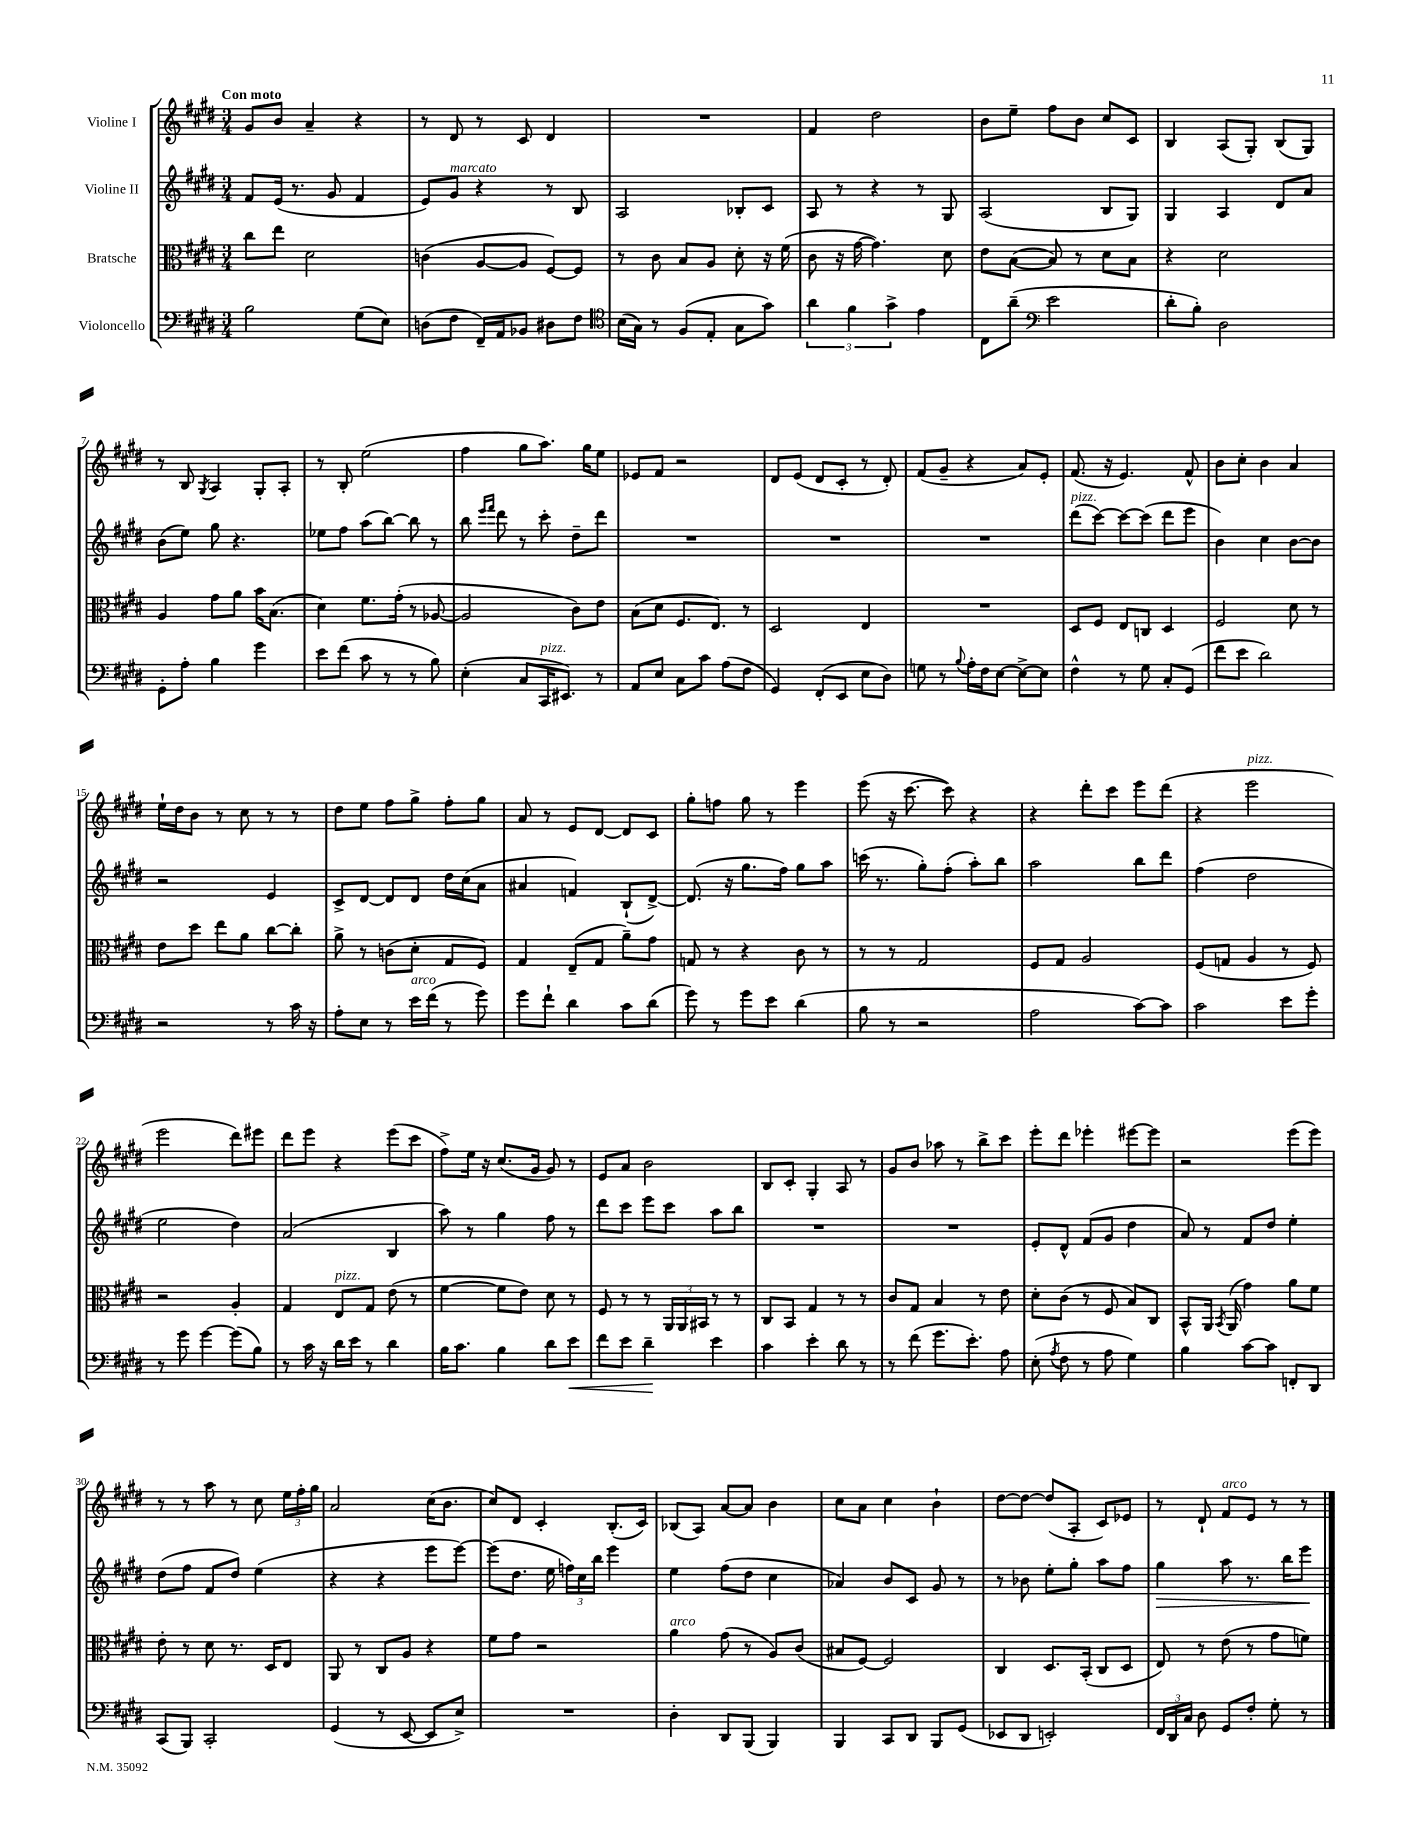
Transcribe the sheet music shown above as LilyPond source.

<<
\new StaffGroup <<
\new Staff = "s0" \with { instrumentName = "Violine I" } {
    \clef treble \key e \major \numericTimeSignature \time 3/4 \tempo "Con moto"
    \autoBeamOff gis'8[ b'8] a'4-- r4 |
    r8 dis'8 r8 cis'8 dis'4 |
    R2. |
    fis'4 dis''2 |
    b'8[ e''8]-- fis''8[ b'8] cis''8[ cis'8] |
    b4 a8[( gis8]-.) b8[( gis8]) |
    r8 b8 \acciaccatura { gis8 } a4 gis8[-. a8]-. |
    r8 b8-. e''2( |
    fis''4 gis''8[ a''8.]) gis''16[ e''8] |
    ees'8[ fis'8] r2 |
    dis'8[ e'8]( dis'8[ cis'8]-. r8 dis'8-.) |
    fis'8[( gis'8]-- r4 a'8[) e'8]-. |
    fis'8.( r16 e'4.) fis'8-^ |
    b'8[ cis''8]-. b'4 a'4 |
    e''16[-! dis''16 b'8] r8 cis''8 r8 r8 |
    dis''8[ e''8] fis''8[ gis''8]-> fis''8[-. gis''8] |
    a'8 r8 e'8[ dis'8]~ dis'8[ cis'8] |
    gis''8[-. f''8] gis''8 r8 e'''4 |
    e'''8( r16 cis'''8.~ cis'''8) r4 |
    r4 dis'''8[-. cis'''8] e'''8[ dis'''8]( |
    r4 e'''2^\markup { \italic "pizz." } |
    e'''2 dis'''8[) eis'''8] |
    dis'''8[ e'''8] r4 e'''8[( cis'''8] |
    fis''8[->) e''16] r16 cis''8.[( gis'16] gis'8) r8 |
    e'8[ a'8] b'2 |
    b8[ cis'8]-. gis4-. a8 r8 |
    gis'8[ b'8] aes''8 r8 b''8[-> cis'''8] |
    e'''8[-. dis'''8] ees'''4-. eis'''8[~ eis'''8] |
    r2 e'''8[( e'''8]) |
    r8 r8 a''8 r8 cis''8 \tuplet 3/2 { e''16[ fis''16-. gis''16] } |
    a'2 cis''16[( b'8.] |
    cis''8[) dis'8] cis'4-. b8.[-.( cis'16]) |
    bes8[( a8]) a'8[~ a'8] b'4 |
    cis''8[ a'8] cis''4 b'4-! |
    dis''8[~ dis''8]~ dis''8[( a8]-. cis'8[) ees'8] |
    r8 dis'8-! fis'8[^\markup { \italic "arco" } e'8] r8 r8 \bar "|." |
}
\new Staff = "s1" \with { instrumentName = "Violine II" } {
    \clef treble \key e \major \numericTimeSignature \time 3/4
    \autoBeamOff fis'8[ e'16]( r8. gis'8 fis'4 |
    e'8[) gis'8]^\markup { \italic "marcato" } r4 r8 b8 |
    a2 bes8[-. cis'8] |
    a8 r8 r4 r8 gis8 |
    a2( b8[ gis8]) |
    gis4 a4 dis'8[ a'8] |
    b'8[( e''8]) gis''8 r4. |
    ees''8[ fis''8] a''8[( b''8]~) b''8 r8 |
    b''8 \grace { e'''16[ fis'''16] } dis'''8 r8 cis'''8-. dis''8[-- dis'''8] |
    R2. |
    R2. |
    R2. |
    dis'''8[^\markup { \italic "pizz." }( cis'''8]~) cis'''8[~ cis'''8]( dis'''8[ e'''8] |
    b'4) cis''4 b'8[~ b'8] |
    r2 e'4 |
    cis'8[-> dis'8]~ dis'8[ dis'8] dis''16[ cis''16( a'8] |
    ais'4 f'4) b8[-!( dis'8]~->) |
    dis'8.( r16 gis''8.[ fis''16]) gis''8[ a''8] |
    c'''16( r8. gis''8[-.) fis''8]-.( a''8[-.) b''8] |
    a''2 b''8[ dis'''8] |
    fis''4( dis''2 |
    e''2 dis''4) |
    a'2( b4 |
    a''8) r8 gis''4 fis''8 r8 |
    dis'''8[ cis'''8] e'''8[ cis'''8] a''8[ b''8] |
    R2. |
    R2. |
    e'8[-. dis'8]-^ fis'8[( gis'8] dis''4 |
    a'8) r8 fis'8[ dis''8] e''4-. |
    dis''8[( fis''8] fis'8[ dis''8]) e''4( |
    r4 r4 e'''8[ e'''8]~) |
    e'''8[( dis''8.] e''16 \tuplet 3/2 { f''16[) cis''16 b''16] } e'''4 |
    e''4 fis''8[( dis''8] cis''4 |
    aes'4) b'8[ cis'8] gis'8 r8 |
    r8 bes'8 e''8[-. gis''8]-. a''8[ fis''8] |
    gis''4\> a''8 r8. b''16[ e'''8]\! \bar "|." |
}
\new Staff = "s2" \with { instrumentName = "Bratsche" } {
    \clef alto \key e \major \numericTimeSignature \time 3/4
    \autoBeamOff cis''8[ e''8] dis'2 |
    c'4( a8[~ a8] fis8[~) fis8] |
    r8 cis'8 b8[ a8] dis'8-. r16 fis'16( |
    cis'8 r16 gis'16~ gis'4.) dis'8 |
    e'8[ b8]~( b8) r8 dis'8[ b8] |
    r4 dis'2 |
    a4 gis'8[ a'8] b'16[ b8.]( |
    dis'4) fis'8.[ gis'16]-.( r8 aes8~ |
    aes2 cis'8[) e'8] |
    b8[( dis'8] fis8.[ e8.]) r8 |
    dis2 e4 |
    R2. |
    dis8[ fis8] e8[ c8] dis4 |
    fis2 dis'8 r8 |
    e'8[ dis''8] e''8[ a'8] cis''8[~ cis''8]-. |
    a'8-> r8 c'8[( dis'8]-. gis8[ fis8]) |
    gis4 e8[--( gis8] a'8[--) gis'8] |
    g8 r8 r4 cis'8 r8 |
    r8 r8 gis2 |
    fis8[ gis8] a2 |
    fis8[( g8] a4 r8 fis8) |
    r2 a4-. |
    gis4 e8[^\markup { \italic "pizz." } gis8] e'8( r8 |
    fis'4~ fis'8[ e'8]) dis'8 r8 |
    fis8 r8 r8 \tuplet 3/2 { a,16[ a,16 bis,16] } r8 r8 |
    cis8[ b,8] gis4 r8 r8 |
    cis'8[ gis8] b4 r8 e'8 |
    dis'8[-. cis'8]( r8 fis8 b8[) cis8] |
    b,8[-^ a,16] \acciaccatura { b,8 } a,16( gis'4) a'8[ fis'8] |
    e'8-. r8 dis'8 r8. dis16[ e8] |
    a,8 r8 cis8[ a8] r4 |
    fis'8[ gis'8] r2 |
    a'4^\markup { \italic "arco" } gis'8( r8 a8[) cis'8]( |
    bis8[ fis8]~) fis2 |
    cis4 dis8.[ b,16]-.( cis8[ dis8] |
    e8) r8 e'8( r8 gis'8[ f'8]) \bar "|." |
}
\new Staff = "s3" \with { instrumentName = "Violoncello" } {
    \clef bass \key e \major \numericTimeSignature \time 3/4
    \autoBeamOff b2 gis8[( e8]) |
    d8[( fis8] fis,16[--) a,16 bes,8] dis8[ fis8] |
    \clef tenor b16[( gis16]) r8 fis8[( e8]-. gis8[ gis'8]) |
    \tuplet 3/2 { a'4 fis'4 gis'4-> } e'4 |
    cis8[ a'8]--( \clef bass e'2 |
    dis'8[-. b8]-.) dis2 |
    gis,8[-. a8]-. b4 gis'4 |
    e'8[ fis'8]( cis'8 r8 r8 b8) |
    e4-.( cis8[ cis,16^\markup { \italic "pizz." } eis,8.]) r8 |
    a,8[ e8] cis8[ cis'8] a8[( fis8] |
    gis,4) fis,8[-.( e,8] e8[ dis8]) |
    g8 r8 \appoggiatura { b8 } a16[-. fis16 e8]~ e8[~-> e8] |
    fis4-^ r8 gis8 cis8[-. gis,8]( |
    fis'8[ e'8] dis'2) |
    r2 r8 cis'16 r16 |
    a8[-. e8] r8 e'16[^\markup { \italic "arco" } fis'16]( r8 gis'8) |
    gis'8[ fis'8]-! dis'4 cis'8[ dis'8]( |
    gis'8) r8 gis'8[ e'8] dis'4( |
    b8 r8 r2 |
    a2 cis'8[~) cis'8] |
    cis'2 e'8[ gis'8]-. |
    r8 gis'8 gis'4~ gis'8[( b8]) |
    r8 cis'16 r16 dis'16[ e'16] r8 dis'4 |
    b16[ cis'8.] b4 dis'8[ e'8]\< |
    fis'8[ e'8] dis'4--\! e'4 |
    cis'4 e'4-. dis'8 r8 |
    r8 fis'8( gis'8.[ e'8.]-.) a8 |
    e8-.( \acciaccatura { a8 } fis8 r8 a8 gis4) |
    b4 cis'8[~ cis'8] f,8[-. dis,8] |
    cis,8[( b,,8]) cis,2-. |
    gis,4( r8 e,8~ e,8[ e8]->) |
    R2. |
    dis4-. dis,8[ b,,8]( b,,4) |
    b,,4 cis,8[ dis,8] b,,8[ gis,8]( |
    ees,8[ dis,8] e,2-.) |
    \tuplet 3/2 { fis,16[ dis,16 cis16] } dis8 gis,8[ fis8]-. gis8-. r8 \bar "|." |
}
>>
>>
